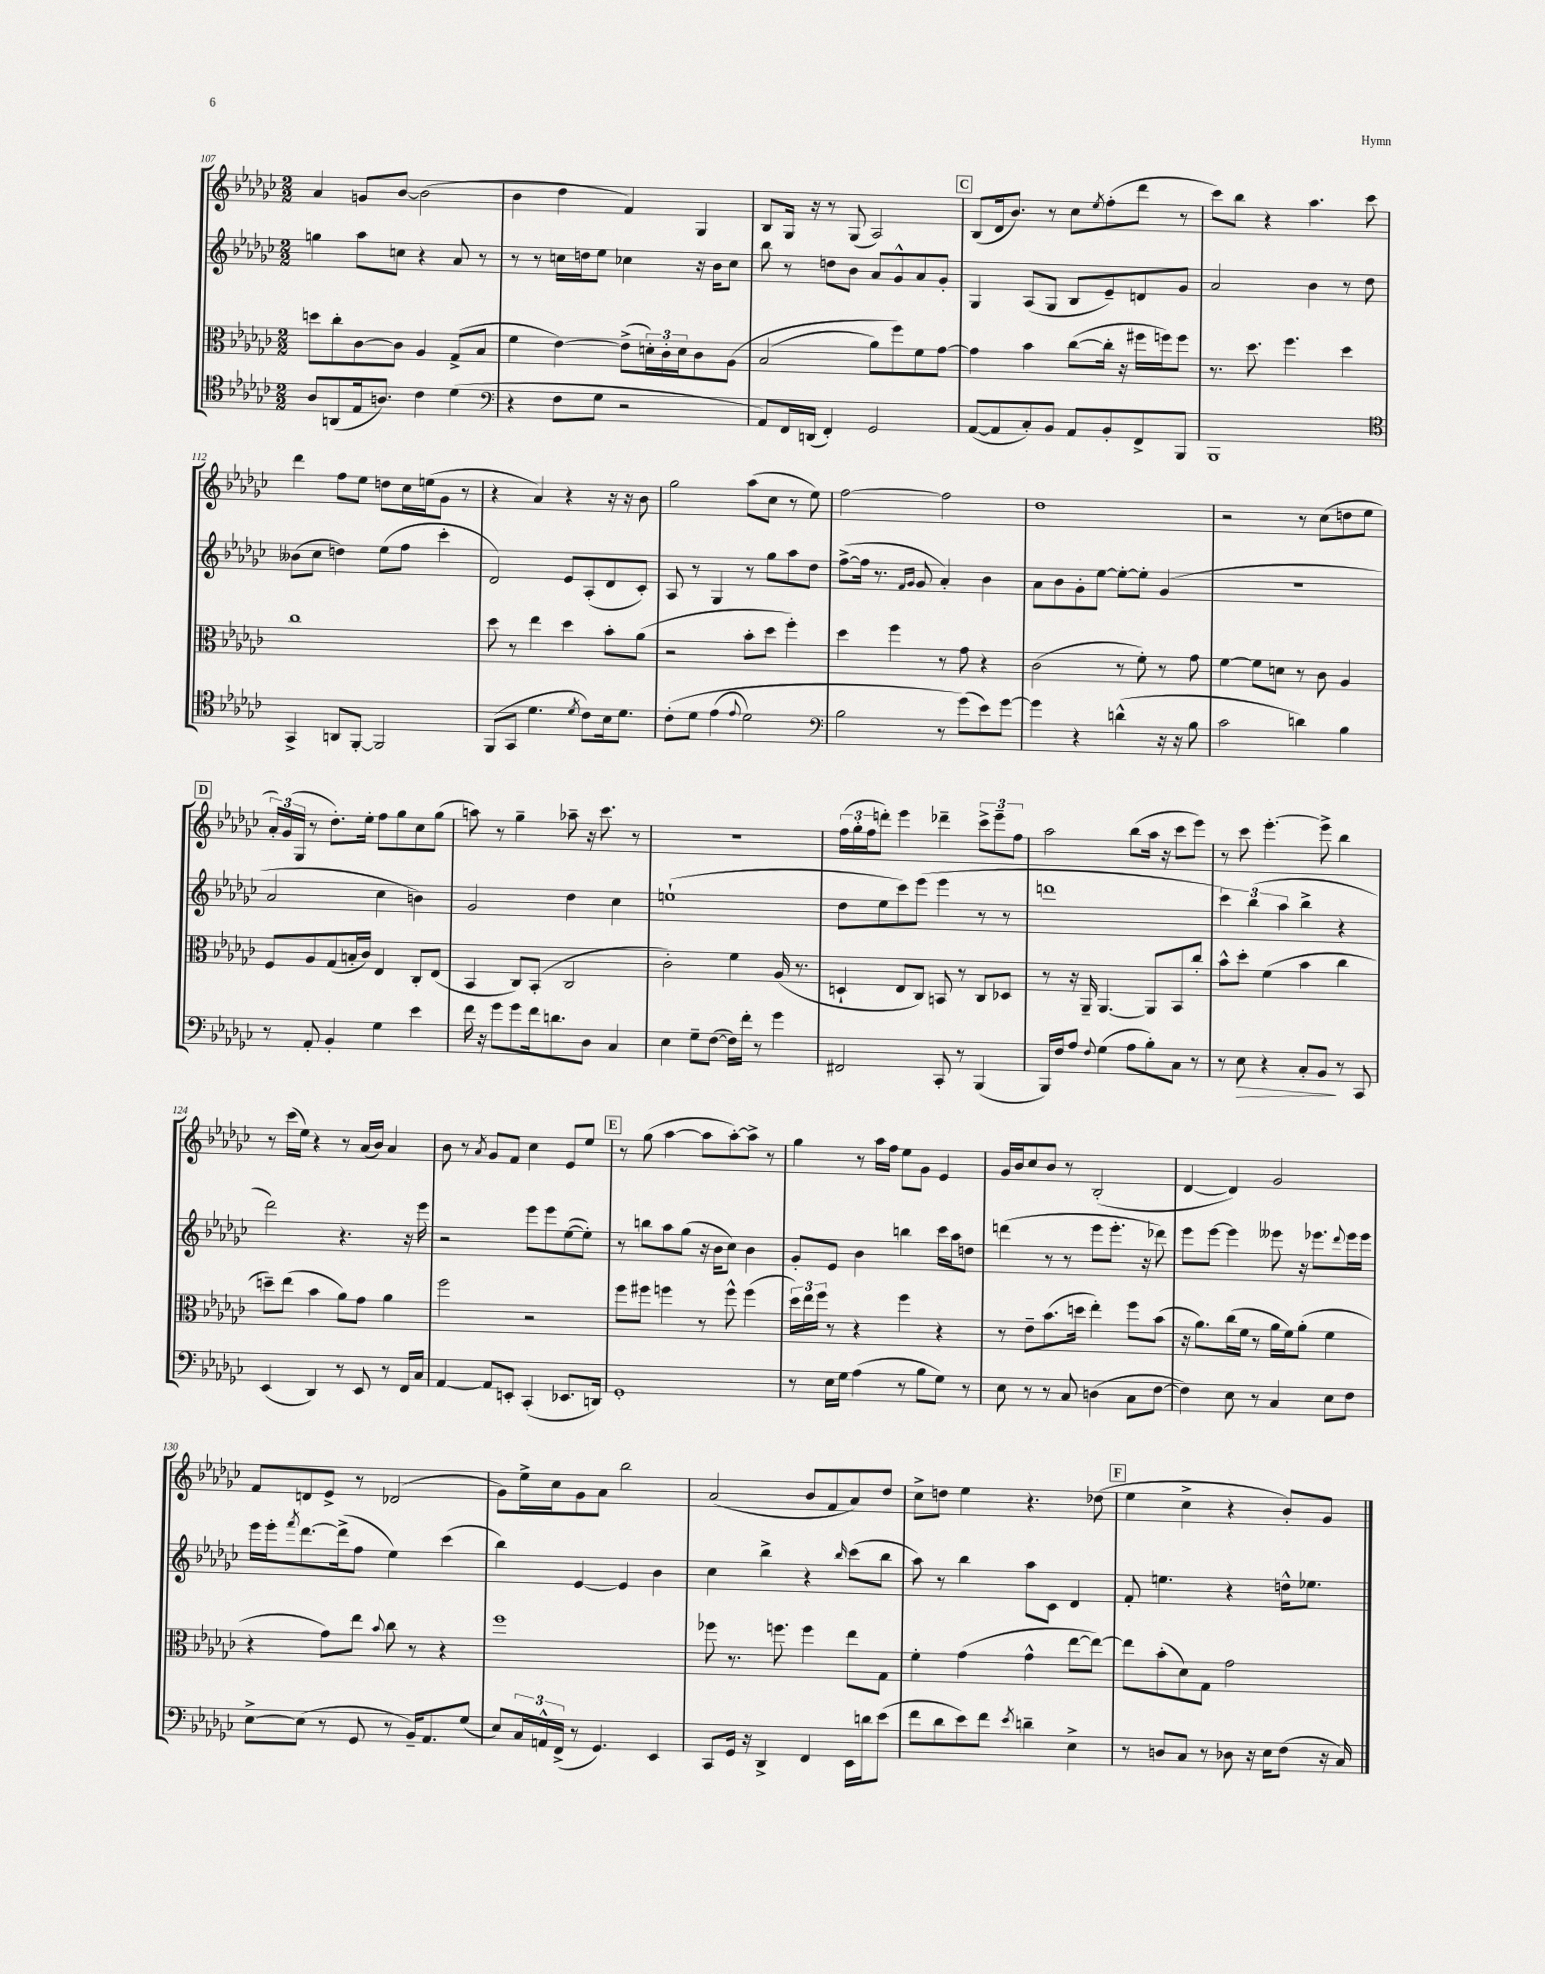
<<
\new StaffGroup <<
\new Staff = "s0" {
    \clef treble \key ges \major \numericTimeSignature \time 2/2
    aes'4 g'8 bes'8~ bes'2( |
    bes'4 des''4 f'4) ges4 |
    bes8 ges16 r16 r8 ges8( aes2) |
    \mark \markup { \box "C" } bes8( des'16 bes'8.) r8 ces''8 \acciaccatura { ees''8 } f''8-.( des'''8 r8 |
    ces'''8) bes''8 r4 aes''4. ces'''8 |
    des'''4 f''8 ees''8 d''8 ces''16 e''16( ges'8 r8 |
    r4 aes'4) r4 r16 r16 bes'8 |
    ges''2 aes''8( ces''8 r8 ees''8) |
    f''2~ f''2 |
    des''1 |
    r2 r8 ces''8( d''8 ees''8 |
    \mark \markup { \box "D" } \tuplet 3/2 { aes'16-.) ges'16( ges16 } r8 des''8.-.) ees''16-. f''8 ges''8 ces''8 ges''8( |
    a''8) r8 ges''4-- aes''8-- r16 ces'''8. r8 |
    R1 |
    \tuplet 3/2 { f''16( ges''16-. f''16 } d'''8-.) ees'''4 des'''4-- \tuplet 3/2 { ces'''8-> ees'''8-- f''8 } |
    aes''2 bes''8( aes''16 r16 ces'''8 ees'''8) |
    r8 ces'''8 ees'''4.~-. ees'''8-> bes''4 |
    r8 ces'''16( ees''16) r4 r8 aes'16( bes'16) aes'4 |
    bes'8 r8 \acciaccatura { aes'8 } ges'8 f'8 ces''4 ees'8 ees''8 |
    \mark \markup { \box "E" } r8 ges''8( aes''4~ aes''8 aes''8~-.) aes''8-> r8 |
    ges''4 r8 aes''16 f''16 ees''8 ges'8 ees'4 |
    ges'16 bes'16 ces''8 bes'8 r8 bes2-.( |
    des'4~ des'4) ges'2 |
    f'8 d'8 ees'8-> r8 des'2( |
    ges'8) ees''16-> ces''16 ges'8 aes'8 bes''2 |
    aes'2( bes'8 f'8 aes'8) des''8 |
    ces''8-> d''8 ees''4 r4. des''8( |
    \mark \markup { \box "F" } ees''4 ces''4-> r4 bes'8-.) ges'8 \bar "|." |
}
\new Staff = "s1" {
    \clef treble \key ges \major \numericTimeSignature \time 2/2
    g''4 aes''8 c''8 r4 aes'8 r8 |
    r8 r8 c''16 d''16 ees''8 ces''4 r16 bes'16 ces''8 |
    bes''8 r8 d''8 bes'8 aes'8 ges'8-^ aes'8 ges'8-. |
    \mark \markup { \box "C" } ges4 aes8( ges8 bes8 ees'8--) d'8 ges'8 |
    aes'2 bes'4 r8 des''8 |
    beses'8( ces''8 d''4) ees''8( f''8 ces'''4-. |
    des'2) ees'8 aes8-.( des'8 ces'8-.) |
    aes8 r8 ges4 r8 ges''8 aes''8 des''8 |
    f''8~->( f''16 r8. \grace { f'16 ges'16 } ges'8 aes'4-.) bes'4 |
    aes'8 bes'8 ges'8-. ees''8~ ees''8~-. ees''8-. ges'4( |
    r1 |
    \mark \markup { \box "D" } aes'2 ces''4 b'4) |
    ges'2 des''4 ces''4 |
    e''1-!( |
    des''8 ees''8 ces'''8) ees'''8( ees'''4 r8 r8 |
    d'''1 |
    \tuplet 3/2 { ces'''4) bes''4( aes''4 } bes''4-> r4 |
    des'''2) r4. r16 ees'''16 |
    r2 ees'''8 ees'''8 ees''8~( ees''8-.) |
    \mark \markup { \box "E" } r8 b''8 aes''8 ges''8( r16 bes'16 ces''8) bes'4 |
    ges'8-. ees'8 bes'4 b''4 ces'''16 aes''16 d''8 |
    d'''4( r8 r8 ees'''8 ees'''8.-. r16 des'''8) |
    ees'''8 ees'''8~ ees'''4 eeses'''8 r16 ees'''8. \appoggiatura { des'''8 } ees'''16 ees'''16 |
    ees'''16 ees'''16-. \acciaccatura { f'''8 } des'''8.~ des'''16->( f''8 ees''4) ces'''4( |
    bes''4) ees'4~ ees'4 bes'4 |
    ces''4 bes''4-> r4 \grace { bes''16 } ces'''8( bes''8 |
    aes''8) r8 bes''4 aes''8 ces'8 des'4 |
    \mark \markup { \box "F" } f'8-. e''4. r4 d''16-^ ees''8. \bar "|." |
}
\new Staff = "s2" {
    \clef alto \key ges \major \numericTimeSignature \time 2/2
    d''8 ces''8-. ces'8~ ces'8 aes4 ges8->( bes8 |
    f'4 ees'4~) ees'8->( \tuplet 3/2 { d'16-.) ces'16-. d'16 } ces'8 aes8\( |
    bes2( aes'8) f''8\) f'8 ges'8~ |
    \mark \markup { \box "C" } ges'4 bes'4 ces''8~( ces''16-. r16 fis''16 f''16) f''8 |
    r8. des''8. f''4. des''4 |
    ces''1 |
    des''8 r8 ees''4 des''4 bes'8-. aes'8( |
    r2 bes'8-. des''8 f''4-.) |
    des''4 f''4 r8 ges'8 r4 |
    ces'2( r8 f'8-.) r8 ges'8 |
    f'4~ f'8 d'8 r8 ces'8 aes4 |
    \mark \markup { \box "D" } f8 aes8 ges8( b16-. ces'16) ees4 ces8-. ees8( |
    bes,4 ces8) bes,8-.( ces2 |
    ces'2-.) f'4 aes16( r8. |
    d4-! ees8 ces8) b,8 r8 ces8 des8 |
    r8 r16 aes,16-- aes,4.~ aes,8 bes,8 ces''8-. |
    bes'8-^ des''8-. f'4( bes'4 ces''4 |
    d''8--) ees''8( bes'4 aes'8) ges'8 aes'4 |
    f''2 r2 |
    \mark \markup { \box "E" } f''8 fis''8 f''4 r8 f''8-^ f''4( |
    \tuplet 3/2 { des''16) ees''16 f''16 } r8 r4 f''4 r4 |
    r8 ees'8-- bes'8.( d''16 ees''4-.) f''8 bes'8( |
    r16 aes'8.) ces''16( f'16 r8 aes'16 f'16) aes'8-.( f'4 |
    r4 ges'8) ees''8 \appoggiatura { bes'8 } ces''8 r8 r4 |
    f''1 |
    fes''8 r8. f''8. f''4 ees''8 ges8 |
    f'4-. ges'4( ges'4-^ ees''8~ ees''8~) |
    \mark \markup { \box "F" } ees''8 bes'8-.( des'8) ges8 ges'2 \bar "|." |
}
\new Staff = "s3" {
    \clef tenor \key ges \major \numericTimeSignature \time 2/2
    aes8 a,8( ees16 a8.) ces'4 des'4( |
    \clef bass r4 f8 ges8 r2 |
    aes,8) f,16 d,16( f,4-.) ges,2 |
    \mark \markup { \box "C" } aes,8~( aes,8 ces8-.) bes,8 aes,8 bes,8-. f,8-> bes,,8 |
    bes,,1 |
    \clef tenor ges,4-> a,8 f,8~-. f,2 |
    f,8( ges,8 des'4. \acciaccatura { des'8 } ces'8) bes16 des'8. |
    ces'8-.\( des'8 ees'4( \appoggiatura { ees'8 } des'2) |
    \clef bass bes2 r8 ges'8(\) ees'8) ges'8~ |
    ges'4 r4 d'4-^( r16 r16 bes8 |
    ces'2 d'4) bes4 |
    \mark \markup { \box "D" } r8 aes,8-. bes,4-. ges4 ees'4 |
    f'16 r16 ges'8 ges'8 f'16 d'8. des8 ces4 |
    ees4 ges8-- f8~( f16) f'16-. r8 ges'4 |
    fis,2 ces,8-. r8 bes,,4( |
    bes,,16) f16 aes8 \appoggiatura { f8 } ges4( aes8 bes8-.) ces8 r8 |
    r8 ees8\> r4 ces8-. bes,8\! r8 ces,8 |
    ees,4( des,4) r8 ees,8 r8 f,16 ces16 |
    aes,4~ aes,8 e,8-. ces,4-.( ees,8. d,16) |
    \mark \markup { \box "E" } ges,1-. |
    r8 ees16 ges16 aes4( r8 bes8 ges8) r8 |
    ees8 r8 r8 ces8 d4( ces8 f8~ |
    f4) ees8 r8 ces4 ees8 f8 |
    ees8~-> ees8( r8 ges,8 r8 bes,16--) aes,8. ges8( |
    ees8) \tuplet 3/2 { ces16 a,16-^ f,16->( } r8 ges,4.) ees,4 |
    ces,8 ges,16 r16 des,4-> f,4 ees,16 d'16 ees'8( |
    f'8 des'8 ees'8) f'8 \acciaccatura { ees'8 } d'4-- ees4-> |
    \mark \markup { \box "F" } r8 d8 ces8 r8 des8 r16 ees16 f8( r16 ces16) \bar "|." |
}
>>
>>
\layout { \context { \Score currentBarNumber = #107 } }
